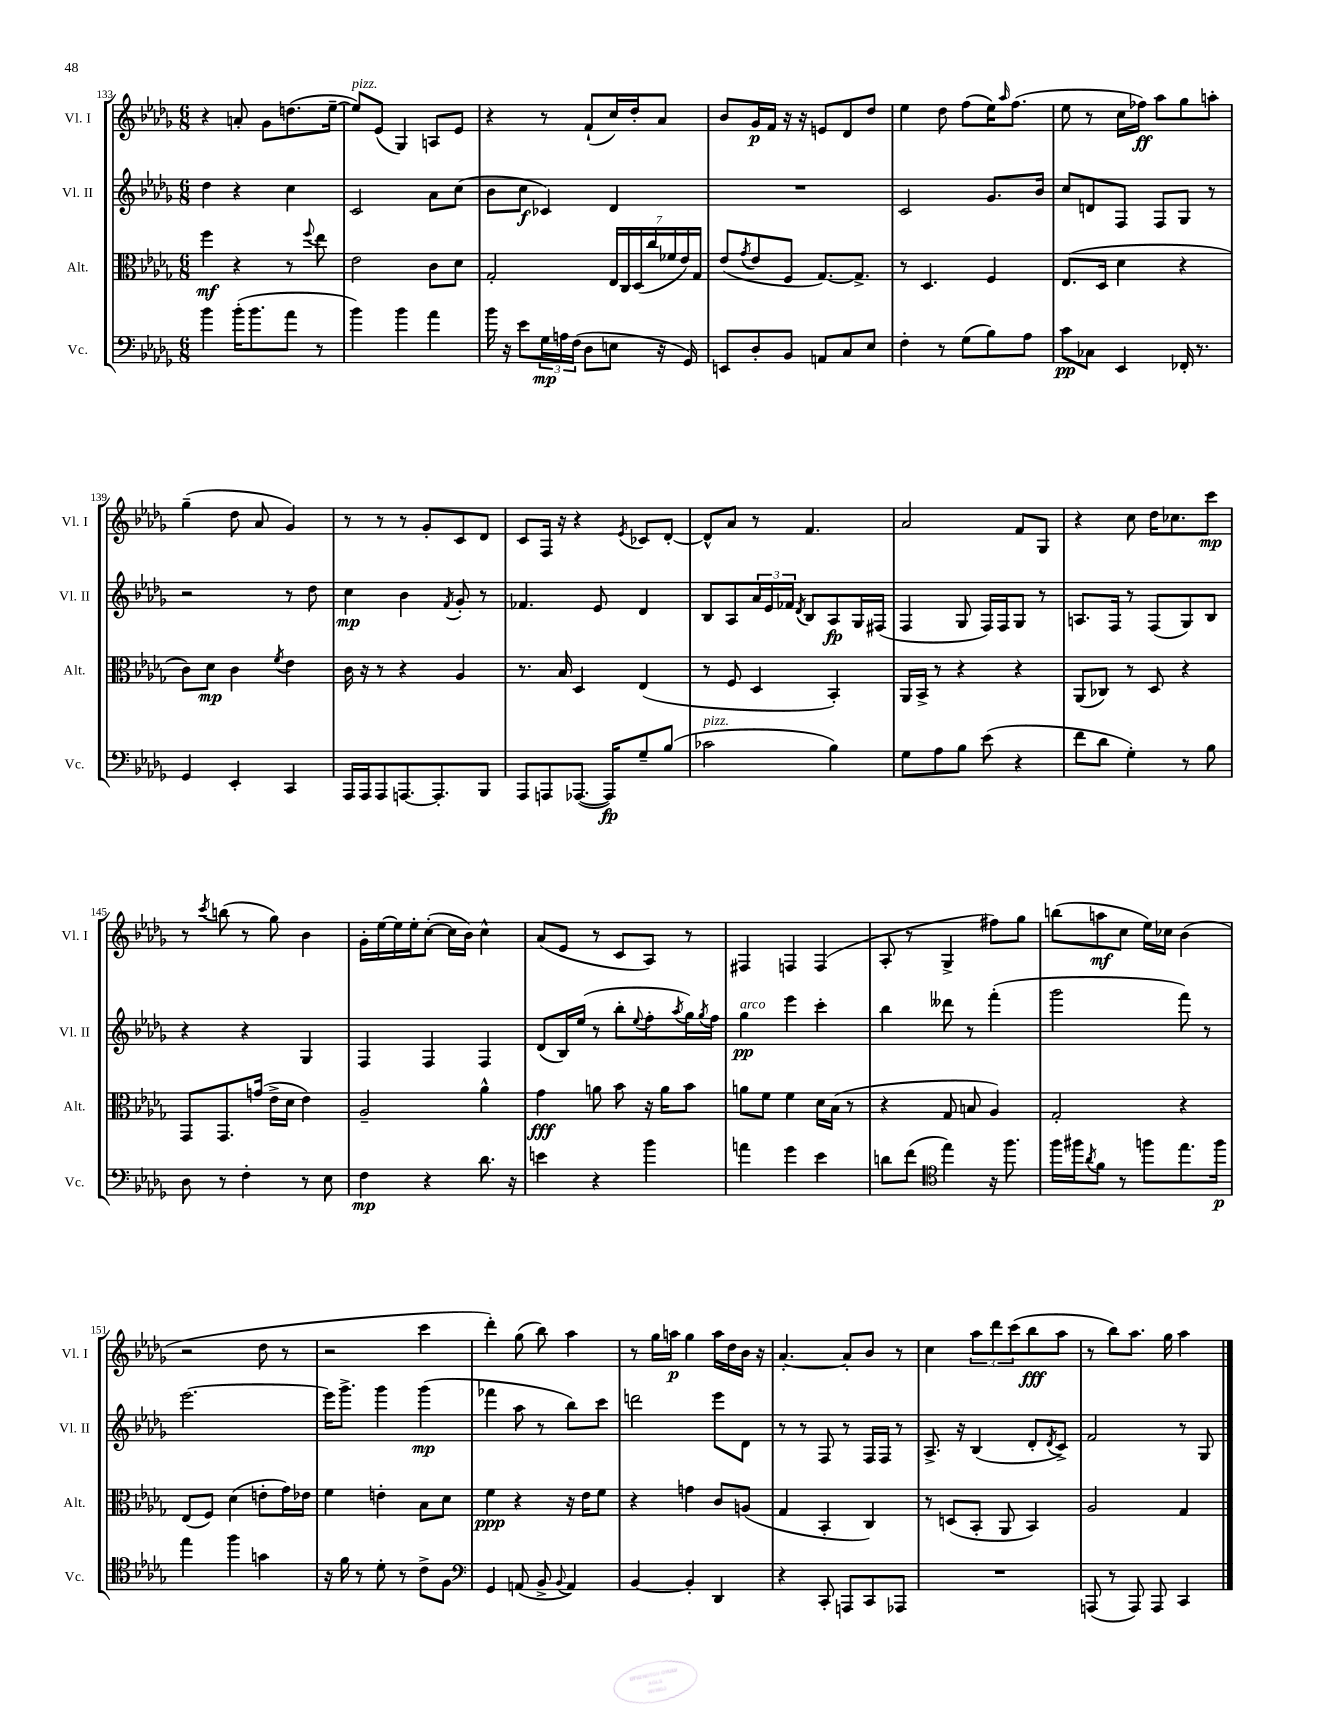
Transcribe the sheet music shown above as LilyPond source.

<<
\new StaffGroup <<
\new Staff = "s0" \with { instrumentName = "Vl. I" shortInstrumentName = "Vl. I" } {
    \clef treble \key des \major \numericTimeSignature \time 6/8
    r4 a'8-. ges'8 d''8.( ees''16~-- |
    ees''8^\markup { \italic "pizz." }) ees'8( ges4) a8 ees'8 |
    r4 r8 f'8-!( c''16) des''16-. aes'8 |
    bes'8 ges'16\p f'16 r16 r16 e'8 des'8 des''8 |
    ees''4 des''8 f''8( ees''16) \grace { aes''16 } f''8.( |
    ees''8 r8 c''16 fes''16\ff) aes''8 ges''8 a''8-. |
    ges''4--( des''8 aes'8 ges'4) |
    r8 r8 r8 ges'8-. c'8 des'8 |
    c'8 f16 r16 r4 \acciaccatura { ees'8 } ces'8 des'8~-. |
    des'8-^ aes'8 r8 f'4. |
    aes'2 f'8 ges8 |
    r4 c''8 des''16 ces''8. c'''8\mp |
    r8 \acciaccatura { c'''8 } b''8( r8 ges''8) bes'4 |
    ges'16-. ees''16~ ees''16 ees''16-. c''8~-.( c''16 bes'16) c''4-^ |
    aes'8( ees'8 r8 c'8 aes8) r8 |
    fis4 f4 f4( |
    aes8-. r8 ges4-> fis''8) ges''8 |
    b''8( a''8\mf c''8 ees''16) ces''16 bes'4( |
    r2 des''8 r8 |
    r2 c'''4 |
    des'''4-.) ges''8( bes''8) aes''4 |
    r8 ges''16 a''16\p ges''4 a''16 des''16 bes'16 r16 |
    aes'4.~-. aes'8-. bes'8 r8 |
    c''4 \tuplet 3/2 { aes''8 des'''8 c'''8( } bes''8\fff aes''8 |
    r8 bes''8) aes''8. ges''16 aes''4 \bar "|." |
}
\new Staff = "s1" \with { instrumentName = "Vl. II" shortInstrumentName = "Vl. II" } {
    \clef treble \key des \major \numericTimeSignature \time 6/8
    des''4 r4 c''4 |
    c'2 aes'8 c''8( |
    bes'8 c''8\f ces'4) des'4 |
    R2. |
    c'2 ges'8. bes'16 |
    c''8 d'8 f8 f8 ges8 r8 |
    r2 r8 des''8 |
    c''4\mp bes'4 \acciaccatura { f'8 } ges'8-. r8 |
    fes'4. ees'8 des'4 |
    bes8 aes8 \tuplet 3/2 { aes'16 ees'16 fes'16 } \acciaccatura { des'8 } bes8 aes8\fp ges16 fis16( |
    f4 ges8 f16) f16 ges8 r8 |
    a8. f16 r8 f8( ges8) bes8 |
    r4 r4 ges4 |
    f4 f4 f4 |
    des'8( bes16) ees''16( r8 bes''8-. \appoggiatura { ees''8 } f''8-. \acciaccatura { aes''8 } ges''16) \acciaccatura { ges''8 } f''16 |
    ges''4\pp^\markup { \italic "arco" } ees'''4 c'''4-. |
    bes''4 deses'''8 r8 f'''4-.( |
    ges'''2 f'''8) r8 |
    ees'''2.~ |
    ees'''16 ges'''8.-> ges'''4 ges'''4\mp( |
    fes'''4 aes''8 r8 bes''8) c'''8 |
    d'''2 ees'''8 des'8 |
    r8 r8 f8 r8 f16 f16 r8 |
    aes8.-> r16 bes4( des'8-. \acciaccatura { des'8 } c'8->) |
    f'2 r8 ges8 \bar "|." |
}
\new Staff = "s2" \with { instrumentName = "Alt." shortInstrumentName = "Alt." } {
    \clef alto \key des \major \numericTimeSignature \time 6/8
    f''4\mf r4 r8 \appoggiatura { f''8 } ees''8 |
    ees'2 c'8 des'8 |
    ges2-. \tuplet 7/4 { ees16 c16 des16( c''16 fes'16 ees'16) ges16 } |
    ees'8( \acciaccatura { ges'8 } ees'8 f8 ges8.~) ges8.-> |
    r8 des4. f4 |
    ees8.( des16 des'4 r4 |
    c'8) des'8\mp c'4 \acciaccatura { f'8 } ees'4 |
    c'16 r16 r8 r4 aes4 |
    r8. bes16 des4 ees4( |
    r8 f8 des4 bes,4-.) |
    aes,16 bes,16-> r8 r4 r4 |
    aes,8( ces8) r8 des8 r4 |
    ges,8 ges,8. g'16( ees'16-> des'16 ees'4) |
    aes2-- aes'4-^ |
    ges'4\fff a'8 bes'8 r16 a'16 bes'8 |
    a'8 f'8 f'4 des'16 bes16( r8 |
    r4 ges8 b8 aes4) |
    ges2-. r4 |
    ees8( f8) des'4( e'8-. ges'16) ees'16 |
    f'4 e'4-. bes8 des'8 |
    f'4\ppp r4 r16 ees'16 f'8 |
    r4 g'4 c'8 a8( |
    ges4 bes,4-. c4) |
    r8 d8( bes,8-. aes,8 bes,4) |
    aes2 ges4 \bar "|." |
}
\new Staff = "s3" \with { instrumentName = "Vc." shortInstrumentName = "Vc." } {
    \clef bass \key des \major \numericTimeSignature \time 6/8
    bes'4 bes'16-.( bes'8. aes'8 r8 |
    bes'4) bes'4 aes'4 |
    bes'16 r16 ees'8 \tuplet 3/2 { ges16\mp a16 f16( } des8 e8 r16 ges,16) |
    e,8 des8-. bes,8 a,8 c8 ees8 |
    f4-. r8 ges8( bes8) aes8 |
    c'8\pp ces8 ees,4 fes,16-. r8. |
    ges,4 ees,4-. c,4 |
    aes,,16 aes,,16 aes,,8 a,,8.~ a,,8.-. bes,,8 |
    aes,,8 a,,8 aes,,8.~( aes,,16\fp) ges8-- bes8( |
    ces'2^\markup { \italic "pizz." } bes4) |
    ges8 aes8 bes8 ees'8( r4 |
    f'8 des'8 ges4-.) r8 bes8 |
    des8 r8 f4-. r8 ees8 |
    f4\mp r4 des'8. r16 |
    e'4 r4 bes'4 |
    a'4 ges'4 ees'4 |
    d'8 f'8( \clef tenor ees''4) r16 f''8. |
    f''16 fis''16 \acciaccatura { aes'8 } f'8 r8 f''8 ees''8. f''16\p |
    ees''4 f''4 g'4 |
    r16 f'16 r8 des'8-. r8 c'8-> f8 |
    \clef bass ges,4 a,8( bes,8-> \appoggiatura { bes,8 } a,4) |
    bes,4~ bes,4-. des,4 |
    r4 c,8-. a,,8 c,8 aes,,8 |
    R2. |
    a,,8( r8 a,,8) a,,8 c,4 \bar "|." |
}
>>
>>
\layout { \context { \Score currentBarNumber = #133 } }
